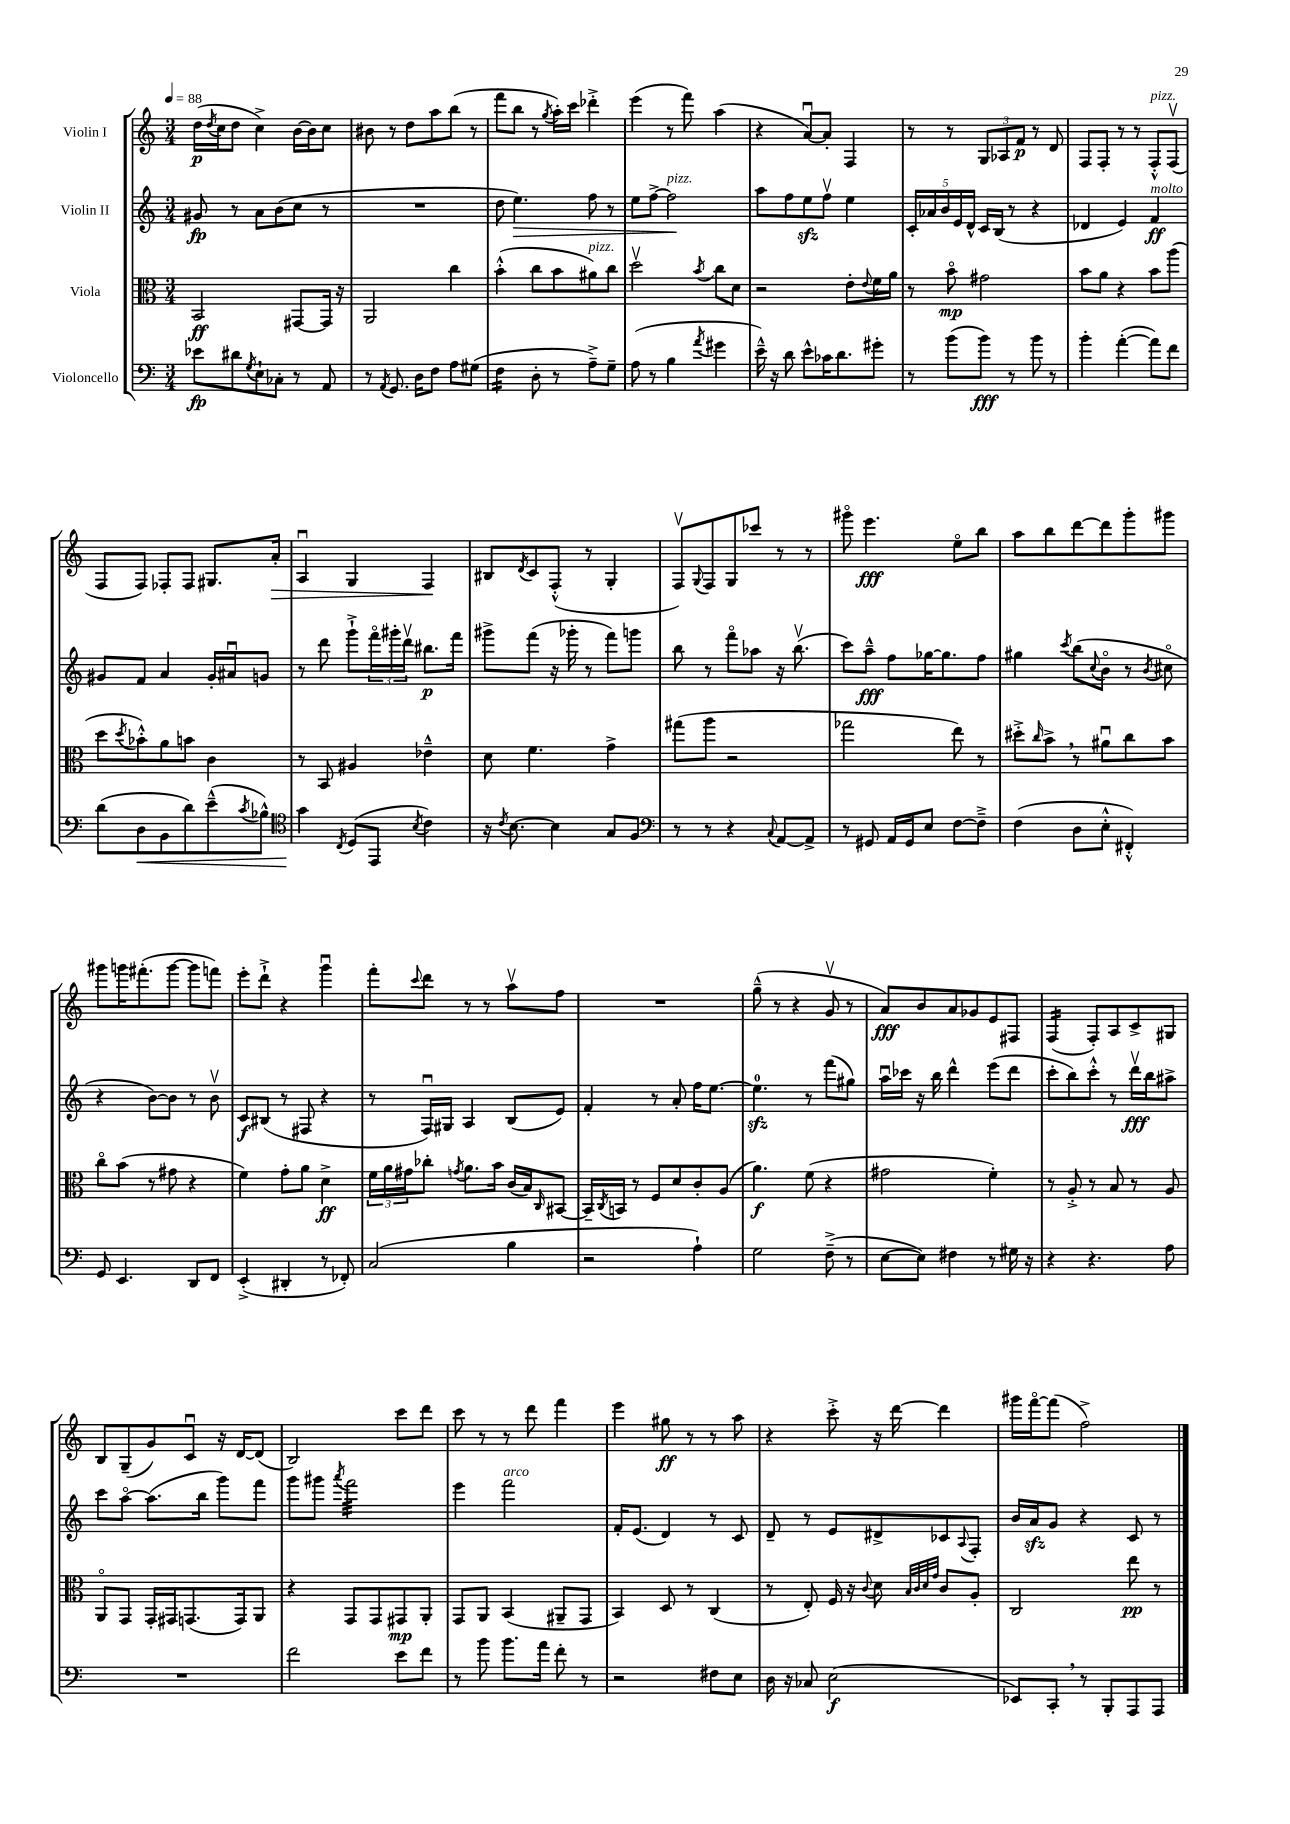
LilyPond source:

<<
\new StaffGroup <<
\new Staff = "s0" \with { instrumentName = "Violin I" } {
    \clef treble \key c \major \numericTimeSignature \time 3/4 \tempo 4 = 88
    d''16\p( \acciaccatura { d''8 } c''16 d''8 c''4->) b'16~ b'16 c''8 |
    bis'8 r8 d''8 a''8 b''8( r8 |
    f'''8 b''8 r8 \acciaccatura { g''8 } a''16-.) c'''16 des'''4-.-> |
    e'''4( r8 f'''8) a''4( |
    r4 a'8~\downbow) a'8-. f4 |
    r8 r8 \tuplet 3/2 { g8 aes8 f'8\p } r8 d'8 |
    f8 f8-. r8 r8 f8-.-^^\markup { \italic "pizz." } f8\upbow( |
    f8 f8) fes8-. fes8 gis8. a'16-.\> |
    a4\downbow g4 f4\! |
    bis8 \acciaccatura { d'8 } c'8 f8-.-^( r8 g4-. |
    f8\upbow) \appoggiatura { g8 } f8 g8 ces'''8 r8 r8 |
    gis'''8\flageolet e'''4.\fff e''8\flageolet b''8 |
    a''8 b''8 d'''8~ d'''8 g'''8-. gis'''8 |
    gis'''8 g'''16 fis'''8.-.( g'''8~ g'''8 f'''8) |
    e'''8-. d'''8-!-> r4 g'''4\downbow |
    f'''8-. \appoggiatura { c'''8 } d'''8 r8 r8 a''8\upbow f''8 |
    R2. |
    g''8---^( r8 r4 g'8\upbow r8 |
    a'8\fff) b'8 a'8 ges'8 e'8 fis8 |
    f4:16( f8-.) a8 c'8-> gis8 |
    b8 g8--( g'8) c'8\downbow r16 d'16~ d'8( |
    b2) c'''8 d'''8 |
    c'''8 r8 r8 d'''8 f'''4 |
    e'''4 gis''8\ff r8 r8 a''8 |
    r4 c'''8-.-> r16 d'''16~ d'''4 |
    gis'''16 f'''16~\flageolet f'''8( f''2->) \bar "|." |
}
\new Staff = "s1" \with { instrumentName = "Violin II" } {
    \clef treble \key c \major \numericTimeSignature \time 3/4
    gis'8\fp r8 a'8 b'8( c''8 r8 |
    R2. |
    d''8 e''4.\>) f''8 r8 |
    e''8 f''8~-> f''2\!^\markup { \italic "pizz." } |
    a''8 f''8 e''8\sfz f''8\upbow e''4 |
    \tuplet 5/4 { c'16-. aes'16 b'16 e'16 d'16-^ } c'16 b16( r8 r4 |
    des'4 e'4) f'4\ff^\markup { \italic "molto" } |
    gis'8 f'8 a'4 gis'16-. ais'16\downbow g'8 |
    r8 d'''8 g'''8-!-> \tuplet 3/2 { f'''16\flageolet gis'''16-. d'''16\upbow } bis''8.\p f'''16 |
    gis'''8-> f'''8( r16 ges'''16-. r8 f'''8) g'''8 |
    b''8 r8 f'''8\flageolet aes''8 r16 b''8.\upbow( |
    c'''8) a''8---^\fff f''8 ges''16~ ges''8. f''8 |
    gis''4 \acciaccatura { c'''8 } b''8( \appoggiatura { c''8 } b'8\flageolet r8 \acciaccatura { b'8 } cis''8\flageolet |
    r4 b'8~) b'8 r8 b'8\upbow |
    c'8\f bis8( r8 fis8 r4 |
    r8 f16\downbow) gis16 a4 b8( e'8) |
    f'4-. r8 a'8-. f''16 e''8.~ |
    e''4.-0\sfz r8 f'''8( gis''8) |
    a''16\downbow ces'''16 r16 b''16 d'''4-^ e'''8( d'''8 |
    c'''8-. b''8) c'''8-.-^ r8 d'''16\upbow\fff b''16 ais''8-> |
    c'''8 a''8~\flageolet a''8.( b''16 g'''8) f'''8 |
    g'''8 gis'''8 \acciaccatura { a'''8 } f'''2:32 |
    e'''4 f'''2^\markup { \italic "arco" } |
    f'16-. e'8.( d'4) r8 c'8 |
    d'8-- r8 e'8 dis'8-> ces'8 \appoggiatura { a8 } f8-. |
    b'16 a'16\sfz g'8 r4 c'8 r8 \bar "|." |
}
\new Staff = "s2" \with { instrumentName = "Viola" } {
    \clef alto \key c \major \numericTimeSignature \time 3/4
    b,2\ff gis,8~ gis,16 r16 |
    a,2 c''4 |
    b'4-.-^( c''8 b'8 ais'8^\markup { \italic "pizz." }) c''8 |
    d''2\upbow \acciaccatura { b'8 } c''8 d'8 |
    r2 e'8-. \appoggiatura { e'8 } f'16 a'16 |
    r8 b'8\flageolet\mp gis'2 |
    b'8 a'8 r4 b'8 a''8( |
    d''8 \acciaccatura { d''8 } bes'8-.-^) a'8 b'8 c'4 |
    r8 b,8 ais4 ees'4---^ |
    d'8 f'4. g'4-> |
    gis''8( a''8 r2 |
    ges''2 e''8) r8 |
    dis''8-.-> \grace { c''16 } b'8-> \breathe r8 ais'8\downbow c''8 b'8 |
    c''8\flageolet b'8( r8 gis'8 r4 |
    f'4) g'8-. a'8 d'4->\ff |
    \tuplet 3/2 { f'16 a'16 gis'16 } ces''8-. \acciaccatura { g'8 } a'8. b'16 c'16( b16) \grace { c16 } bis,8~ |
    bis,16-- \acciaccatura { c8 } b,16 r8 f8 d'8 c'8-. a8( |
    a'4.\f) f'8( r4 |
    gis'2 f'4-.) |
    r8 a8-.-> r8 b8 r8 a8 |
    a,8\flageolet g,8 g,16-. gis,16 g,8.( g,16) a,8 |
    r4 g,8 g,8 gis,8\mp a,8-. |
    g,8 a,8 b,4( ais,8-- g,8 |
    b,4) d8 r8 c4( |
    r8 e8-.) f16 r16 \appoggiatura { c'8 } d'8 \grace { b32 c'32 d'32 g'32 } c'8 a8-. |
    c2 e''8\pp r8 \bar "|." |
}
\new Staff = "s3" \with { instrumentName = "Violoncello" } {
    \clef bass \key c \major \numericTimeSignature \time 3/4
    ees'8\fp dis'8 \acciaccatura { g8 } e8-! ces8-. r8 a,8 |
    r8 \acciaccatura { a,8 } g,8. d16 f8 a8 gis8( |
    f4:16 d8-. r8 a8--->) g8-- |
    a8( r8 b4 \acciaccatura { a'8 } gis'4 |
    e'16---^) r16 d'8 e'8-^ ces'16 d'8. gis'8-. |
    r8 b'8( b'8\fff) r8 b'8 r8 |
    b'4-. a'4~-.( a'8) f'8 |
    d'8( d8\< b,8 d'8) e'8---^( \acciaccatura { c'8 } bes8-^) |
    \clef tenor g'4\! \acciaccatura { c8 } d8( e,8 \acciaccatura { b8 } c'4) |
    r16 \acciaccatura { c'8 } b8.~ b4 g8 f8 |
    \clef bass r8 r8 r4 \appoggiatura { c8 } a,8~ a,8-> |
    r8 gis,8 a,16 gis,16 e8 f8~ f8---> |
    f4( d8 e8-.-^ fis,4-.-^) |
    g,8 e,4. d,8 f,8 |
    e,4-.->( dis,4-. r8 fes,8-.) |
    c2( b4 |
    r2 a4-!) |
    g2 f8--->( r8 |
    e8~ e8) fis4 r8 gis16 r16 |
    r4 r4. a8 |
    R2. |
    f'2 e'8 f'8 |
    r8 b'8 b'8. a'16 f'8-. r8 |
    r2 fis8 e8 |
    d16 r16 ces8 e2\f( |
    ees,8) c,8-. \breathe r8 b,,8-. a,,8 a,,8 \bar "|." |
}
>>
>>
\layout { \context { \Score \remove "Bar_number_engraver" } }
